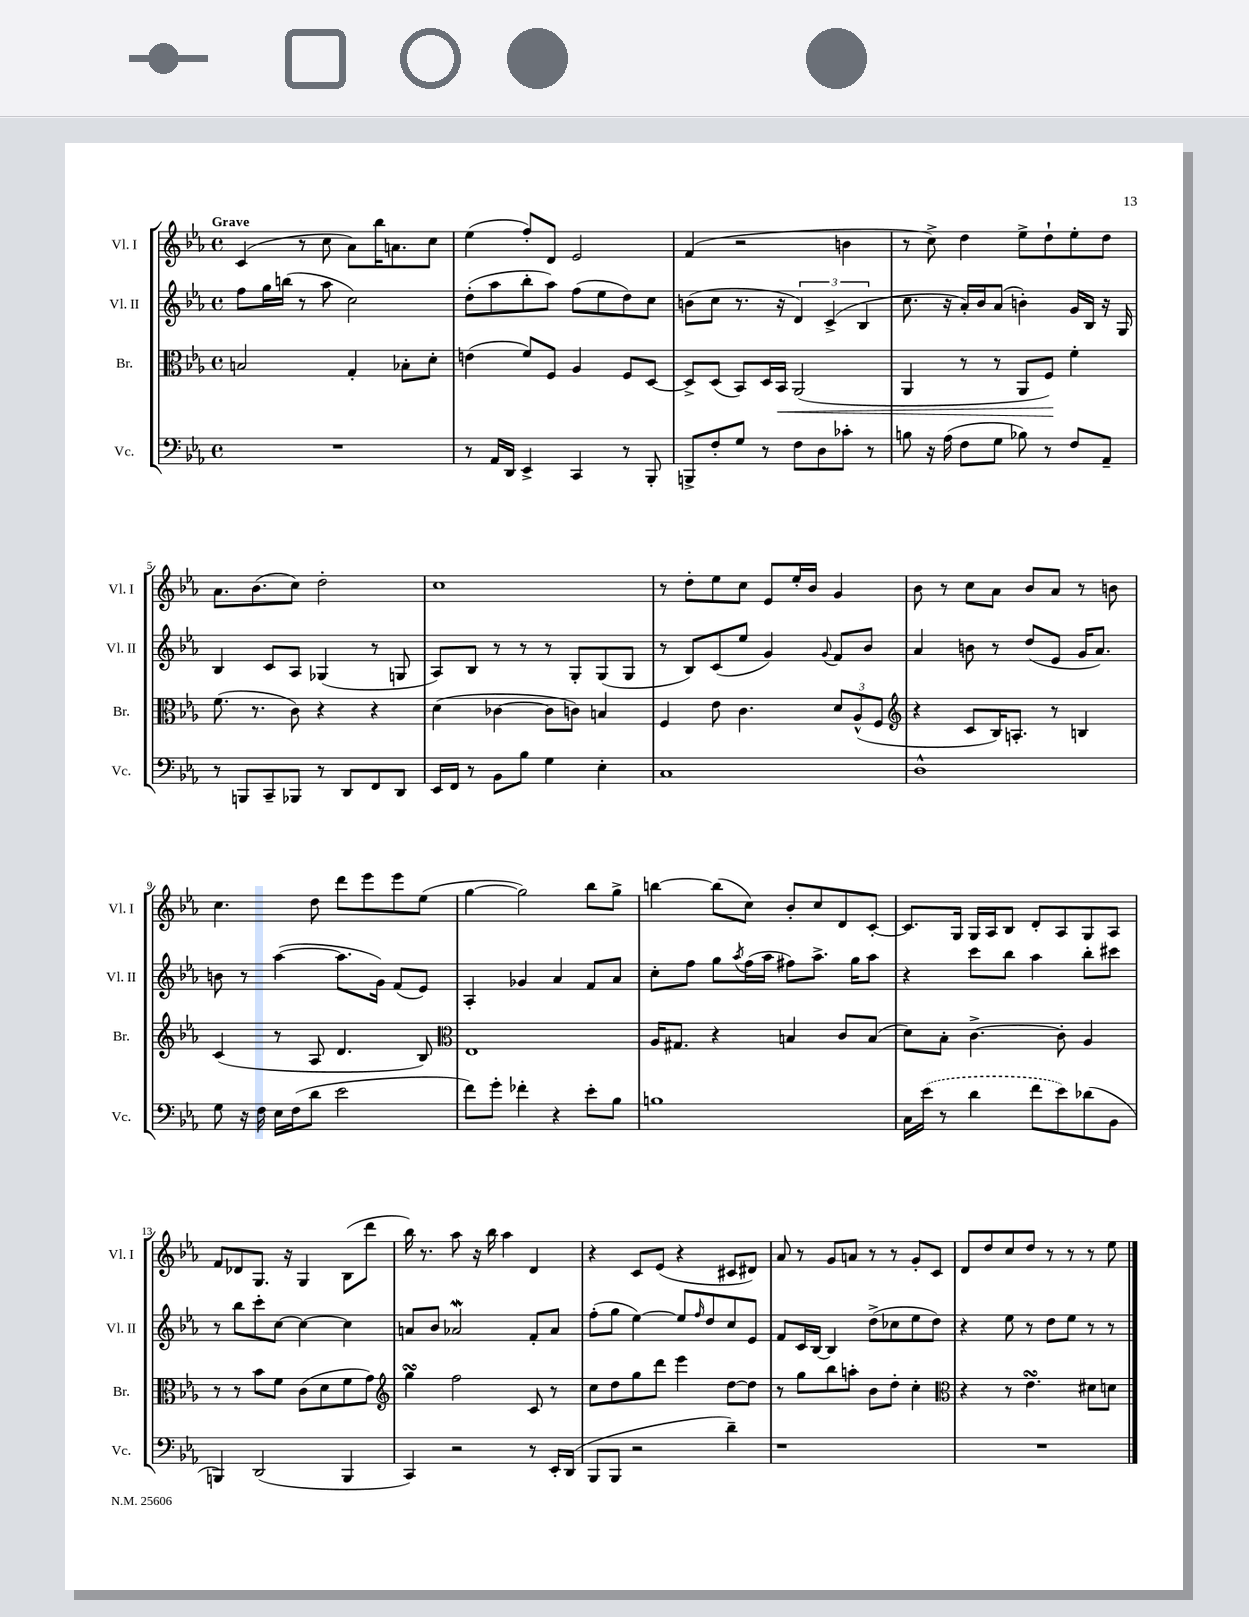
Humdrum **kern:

**kern	**kern	**kern	**kern
*staff4	*staff3	*staff2	*staff1
*clefF4	*clefC3	*clefG2	*clefG2
*k[b-e-a-]	*k[b-e-a-]	*k[b-e-a-]	*k[b-e-a-]
*M4/4	*M4/4	*M4/4	*M4/4
*met(c)	*met(c)	*met(c)	*met(c)
1r	2B	8ff	(4c
.	.	16gg	.
.	.	(16bb	.
.	.	8r	8r
.	.	8aa-	8cc
.	4G'	2cc)	8a-)
.	.	.	16bb-
.	.	.	8.a
.	8B-'	.	.
.	8d'	.	8cc
=	=	=	=
8r	(4e	(8dd'	(4ee-
16AA-	.	8aa-	.
16DD	.	.	.
4EE-^	8f)	8bb-'	8ff')
.	8F	8aa-)	8d
4CC	4A-	(8ff	2e-
.	.	8ee-	.
8r	8F	8dd)	.
8BBB-'	[8D	8cc	.
=	=	=	=
8BBB^	8D^]	(8b	(4f
8F'	(8D	8cc	.
8G	8BB-)	8.r	2r
8r	16D	.	.
.	16BB-	16r	.
8F	(2AA-	6d)	.
8D	.	.	.
.	.	(6c^	.
8c-'	.	.	4b
.	.	6B-	.
8r	.	.	.
=	=	=	=
8B	4AA-	8.cc	8r
16r	.	.	8cc^)
(16A-	.	16r	.
8F	8r	16a-')	4dd
.	.	16b-	.
8G	8r	(8a-	.
8B-)	8AA-	4b')	8ee-^
8r	8F)	.	8dd`
8F	4f'	16g	8ee-'
.	.	16B-	.
8AA-~	.	16r	8dd
.	.	16G	.
=	=	=	=
8r	(8.f	4B-	8.a-
8BBB	.	.	.
.	8.r	.	(8.b-
8CC~	.	8c	.
8BBB-	8c)	8A-	8cc)
8r	4r	(4G-	2dd'
8DD	.	.	.
8FF	4r	8r	.
8DD	.	8G	.
=	=	=	=
16EE-	(4d	8A-)	1cc
16FF	.	.	.
8r	.	8B-	.
8BB-	[4c-	8r	.
8B-	.	8r	.
4G	8c-]	8r	.
.	8c)	8G'	.
4E-'	4B	(8G	.
.	.	8G	.
=	=	=	=
1C	4F	8r	8r
.	.	8B-)	8dd'
.	8e-	(8c	8ee-
.	4.c	8ee-	8cc
.	.	4g)	8e-
.	.	.	16ee-'
.	.	.	16b-
.	.	8qqg	.
.	12d	8f	4g
.	(12A-^^	.	.
.	.	8b-	.
.	12F	.	.
=	=	=	=
*	*clefG2	*	*
1D^^	4r	4a-	8b-
.	.	.	8r
.	8c	8b	8cc
.	16B-)	8r	8a-
.	8.A'	.	.
.	.	(8dd	8b-
.	8r	8e-	8a-
.	4B	16g	8r
.	.	8.a-)	.
.	.	.	8b
=	=	=	=
8G	(4c	8b	4.cc
16r	.	8r	.
16F	.	.	.
16E-	8r	([4aa-	.
(16F	.	.	.
8d	8A-	.	8dd
2e-	4.d	8.aa-]	8ddd
.	.	.	8eee-
.	.	16g)	.
.	.	(8f	8eee-
.	8B-)	8e-)	(8ee-
=	=	=	=
*	*clefC3	*	*
8f)	1E-	4A-'	[4gg
8g'	.	.	.
4f-'	.	4g-	2gg])
4r	.	4a-	.
8e-'	.	8f	8bb-
8B-	.	8a-	8gg^
=	=	=	=
1B	16A-	8cc'	[4bb
.	8.G#	.	.
.	.	8ff	.
.	4r	8gg	(8bb]
.	.	8qaa-	.
.	.	(16ff	8cc)
.	.	16aa-	.
.	4B	8ff#)	8b-'
.	.	8.aa-^	8cc
.	8c	.	8d
.	.	16gg	.
.	(8B	8aa-	[8c'
=	=	=	=
16C	8d)	4r	8.c]
(16e-	.	.	.
8r	8B-'	.	.
.	.	.	16G
4d	[4.c^	8ccc	16G
.	.	.	16A-
.	.	8bb-	8B-
8f	.	4aa-	8d'
8e-)	8c']	.	8A-
(8d-	4A-	8bb-'	8G
8BB-	.	8ccc#	8A-
=	=	=	=
4BBB)	8r	8r	8f
.	8r	8bb-	8d-
(2DD	8b-	8ccc'	8.G
.	8f	[8cc	.
.	.	.	16r
.	(8c	4cc_	4G
.	8d	.	.
4BBB	8f	4cc]	(8B-
.	8g)	.	8ddd
=	=	=	=
*	*clefG2	*	*
4CC)	4gg	8a	16bb-)
.	.	.	8.r
.	.	8b-	.
2r	2ff	2a-	8aa-
.	.	.	16r
.	.	.	16bb-
.	.	.	4aa-
8r	8c	8f'	4d
16EE-'	8r	8a-	.
(16DD	.	.	.
=	=	=	=
8BBB-	8cc	(8ff'	4r
8BBB-	8dd	8gg	.
2r	8gg	[4ee-)	8c
.	8ddd	.	(8e-
.	4eee-	8ee-]	4r
.	.	16qqff	.
.	.	8dd	.
4d~)	[8dd	8cc	8c#
.	8dd]	8e-	8d#)
=	=	=	=
1r	8r	8f	8a-
.	8gg	16c	8r
.	.	[16B-	.
.	8bb-	4B-]	8g
.	8aa'	.	8a
.	8b-	(8dd^	8r
.	8dd'	8cc-	8r
.	4cc'	8ee-	8g'
.	.	8dd)	8c
=	=	=	=
*	*clefC3	*	*
1r	4r	4r	8d
.	.	.	8dd
.	8r	8ee-	8cc
.	4.e-	8r	8dd
.	.	8dd	8r
.	.	8ee-	8r
.	8d#	8r	8r
.	8d	8r	8ee-
==	==	==	==
*-	*-	*-	*-
